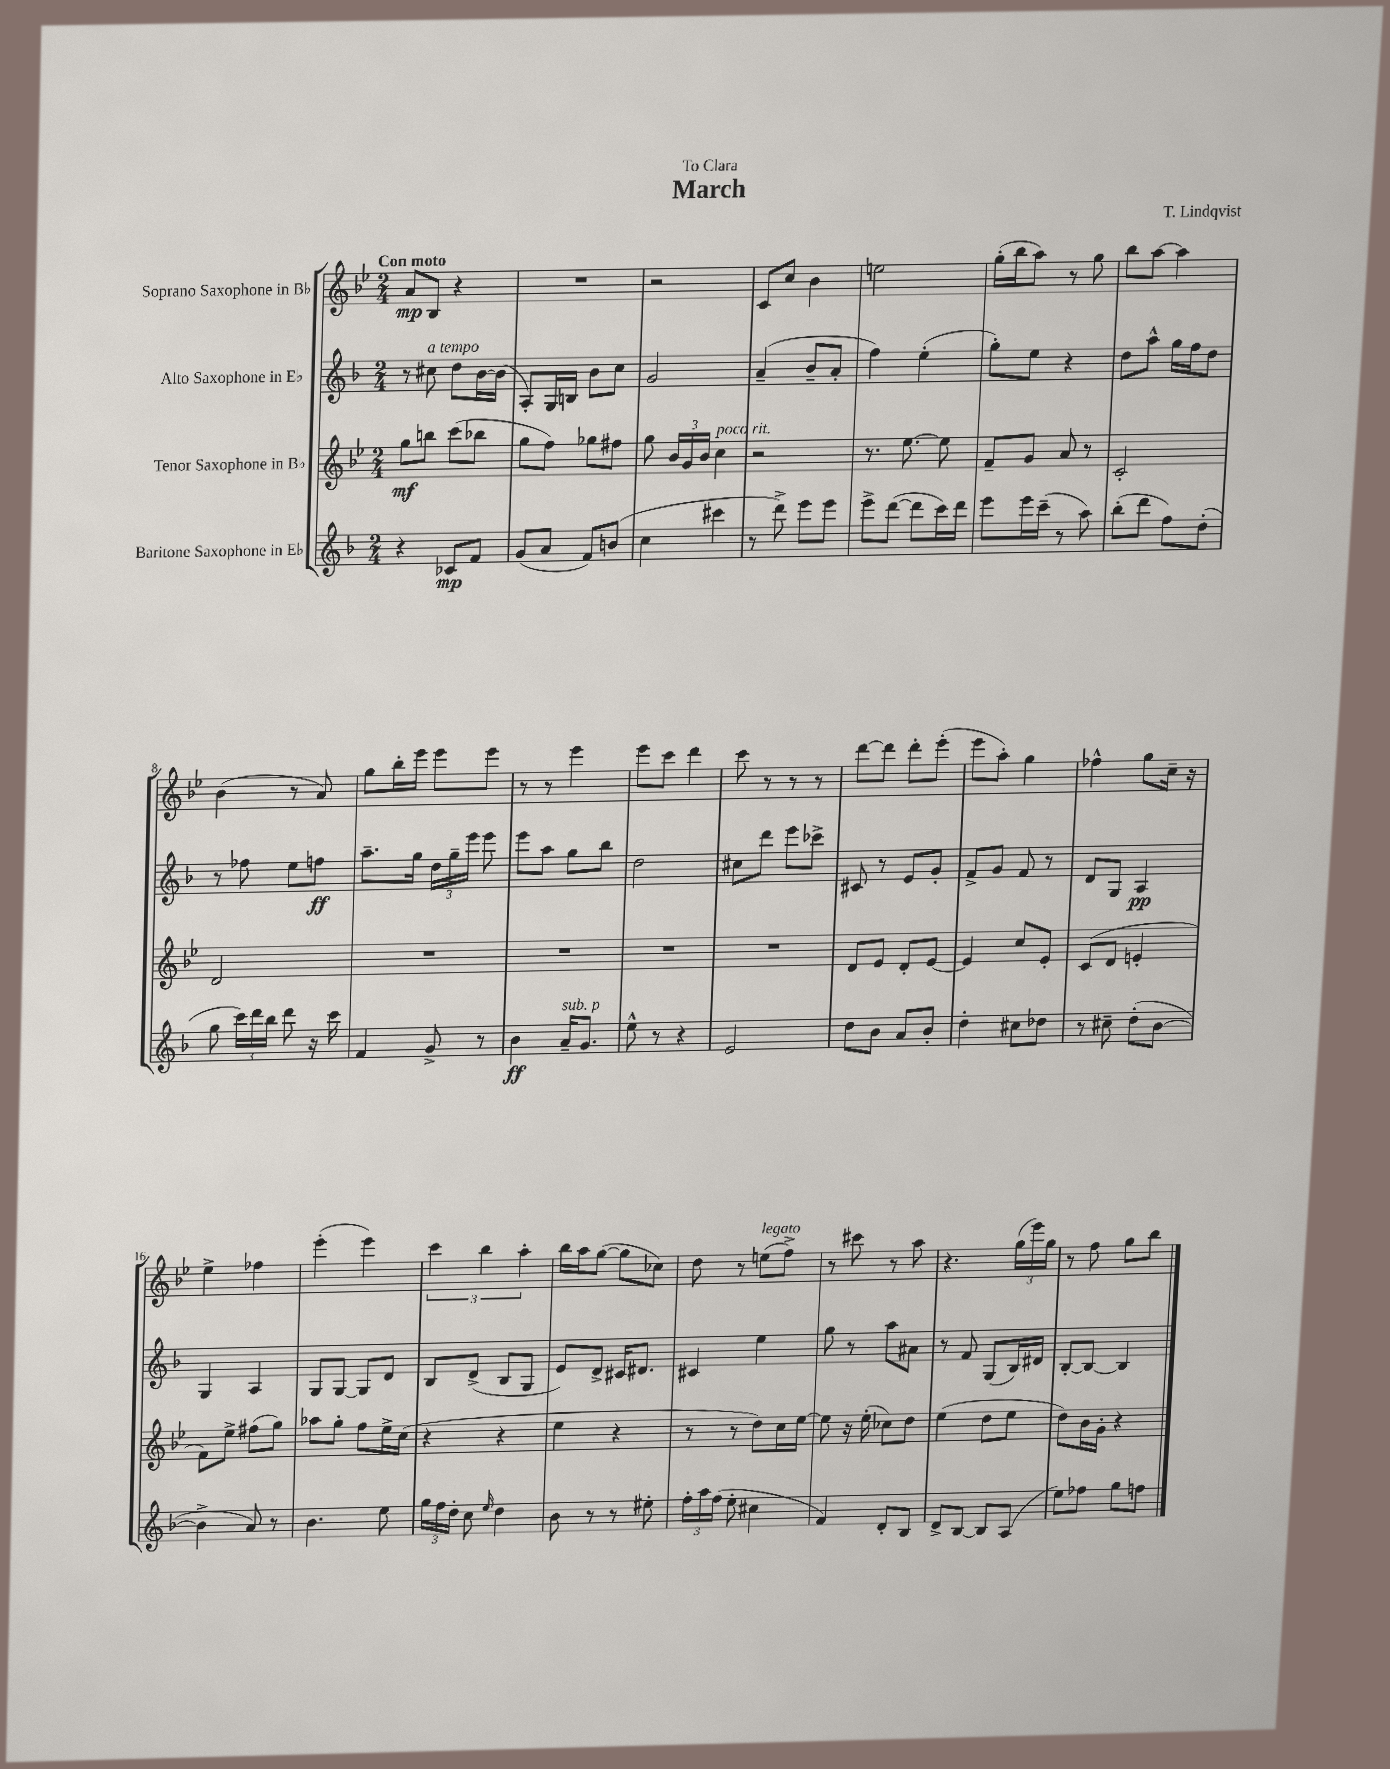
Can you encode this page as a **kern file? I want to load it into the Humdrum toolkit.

**kern	**dynam	**kern	**dynam	**kern	**dynam	**kern	**dynam
*part4	*part4	*part3	*part3	*part2	*part2	*part1	*part1
*staff4	*staff4	*staff3	*staff3	*staff2	*staff2	*staff1	*staff1
*I"Baritone Saxophone in E♭	*	*I"Tenor Saxophone in B♭	*	*I"Alto Saxophone in E♭	*	*I"Soprano Saxophone in B♭	*
*clefG2	*	*clefG2	*	*clefG2	*	*clefG2	*
*k[b-]	*	*k[b-e-]	*	*k[b-]	*	*k[b-e-]	*
*M2/4	*	*M2/4	*	*M2/4	*	*M2/4	*
=1	=1	=1	=1	=1	=1	=1	=1
!	!	!	!	!	!	!LO:TX:a:B:t=Con moto	!
4r	.	8gg\L	mf	8r	.	8a/L	mp
!	!	!	!	!LO:TX:a:i:t=a tempo	!	!	!
.	.	8bbn\J	.	8cc#X\	.	8B-/J	.
8c-X/L	mp	(8ccc\L	.	8dd\L	.	4r	.
8f/J	.	8bb-X\J	.	[16b-\L	.	.	.
.	.	.	.	(16b-\JJ]	.	.	.
=2	=2	=2	=2	=2	=2	=2	=2
(8g/L	.	8gg\L	.	8A'/L)	.	2r	.
8a/J	.	8ff\J)	.	16G/L	.	.	.
.	.	.	.	16Bn/JJ	.	.	.
8f/L)	.	8gg-X\L	.	8b-\L	.	.	.
(8bn/J	.	8ff#X\J	.	8cc\J	.	.	.
=3	=3	=3	=3	=3	=3	=3	=3
4cc\	.	8gg\	.	2g/	.	2r	.
.	.	24b-/LL	.	.	.	.	.
.	.	24g/	.	.	.	.	.
.	.	24b-/JJ	.	.	.	.	.
!	!	!LO:TX:a:i:t=poco rit.	!	!	!	!	!
4ccc#X\	.	4cc\	.	.	.	.	.
=4	=4	=4	=4	=4	=4	=4	=4
8r	.	2r	.	(4a~/	.	8c/L	.
8ddd^\)	.	.	.	.	.	8cc/J	.
8eee\L	.	.	.	8b-~/L	.	4b-\	.
8eee\J	.	.	.	8a'/J	.	.	.
=5	=5	=5	=5	=5	=5	=5	=5
8eee^\L	.	8.r	.	4ff\)	.	2een\	.
([8ddd\J	.	.	.	.	.	.	.
.	.	[8.ee-\	.	.	.	.	.
8ddd\L]	.	.	.	(4ee'\	.	.	.
16ccc\L)	.	8ee-\]	.	.	.	.	.
16ddd\JJ	.	.	.	.	.	.	.
=6	=6	=6	=6	=6	=6	=6	=6
8eee\L	.	8f~/L	.	8gg'\L)	.	(16gg'\LL	.
.	.	.	.	.	.	16bb-\J	.
16eee\L	.	8g/J	.	8ee\J	.	8aa\J)	.
(16ccc~\JJ	.	.	.	.	.	.	.
8r	.	8a/	.	4r	.	8r	.
8aa\)	.	8r	.	.	.	8gg\	.
=7	=7	=7	=7	=7	=7	=7	=7
(8bb-'\L	.	2c'/	.	8dd\L	.	8bb-\L	.
8ddd\J	.	.	.	8aa^^\J	.	[8aa\J	.
8ff\L)	.	.	.	16gg\LL	.	4aa\]	.
.	.	.	.	16ff\J	.	.	.
(8dd'\J	.	.	.	8dd\J	.	.	.
!!LO:LB:g=z
=8	=8	=8	=8	=8	=8	=8	=8
8gg\	.	2d/	.	8r	.	(4b-\	.
24ccc\LL)	.	.	.	8ff-X\	.	.	.
24ddd\	.	.	.	.	.	.	.
24bb-\JJ	.	.	.	.	.	.	.
8ddd\	.	.	.	8ee\L	.	8r	.
16r	.	.	.	8ffn\J	ff	8a/)	.
16ccc\	.	.	.	.	.	.	.
=9	=9	=9	=9	=9	=9	=9	=9
4f/	.	2r	.	8.aa~\L	.	8gg\L	.
.	.	.	.	.	.	16bb-'\L	.
.	.	.	.	16gg\Jk	.	16eee-\JJ	.
8g^/	.	.	.	24dd\LL	.	8eee-\L	.
.	.	.	.	24gg~\	.	.	.
.	.	.	.	24eee\JJ	.	.	.
8r	.	.	.	8eee\	.	8eee-\J	.
=10	=10	=10	=10	=10	=10	=10	=10
4b-\	ff	2r	.	8eee\L	.	8r	.
.	.	.	.	8aa\J	.	8r	.
!LO:TX:a:i:t=sub. p	!	!	!	!	!	!	!
16a~/KL	.	.	.	8gg\L	.	4eee-\	.
8.g/J	.	.	.	.	.	.	.
.	.	.	.	8bb-\J	.	.	.
=11	=11	=11	=11	=11	=11	=11	=11
8ee^^\	.	2r	.	2dd\	.	8eee-\L	.
8r	.	.	.	.	.	8ccc\J	.
4r	.	.	.	.	.	4ddd\	.
=12	=12	=12	=12	=12	=12	=12	=12
2e/	.	2r	.	8cc#X\L	.	8ccc\	.
.	.	.	.	8ddd\J	.	8r	.
.	.	.	.	8eee\L	.	8r	.
.	.	.	.	8ccc-X^\J	.	8r	.
=13	=13	=13	=13	=13	=13	=13	=13
8dd\L	.	8d/L	.	8c#X/	.	[8ddd\L	.
8b-\J	.	8e-/J	.	8r	.	8ddd\J]	.
8a/L	.	8d'/L	.	8e/L	.	8ddd'\L	.
8b-'/J	.	[8e-/J	.	8g'/J	.	(8eee-'\J	.
=14	=14	=14	=14	=14	=14	=14	=14
4dd'\	.	4e-/]	.	8f^/L	.	8eee-\L	.
.	.	.	.	8g/J	.	8aa'\J)	.
8cc#X\L	.	8cc/L	.	8f/	.	4gg\	.
8dd-X\J	.	8e-'/J	.	8r	.	.	.
=15	=15	=15	=15	=15	=15	=15	=15
8r	.	(8c/L	.	8d/L	.	4ff-X^^\	.
8cc#X~\	.	8d/J	.	8G/J	.	.	.
(8dd'\L	.	4en'/	.	4A/	pp	8gg\L	.
[8b-\J	.	.	.	.	.	16cc~\Jk	.
.	.	.	.	.	.	16r	.
!!LO:LB:g=z
=16	=16	=16	=16	=16	=16	=16	=16
4b-^\]	.	8f\L)	.	4G/	.	4ee-^\	.
.	.	8ee-^\J	.	.	.	.	.
8a/)	.	(8ff#X\L	.	4A/	.	4ff-X\	.
8r	.	8gg\J)	.	.	.	.	.
=17	=17	=17	=17	=17	=17	=17	=17
4.b-\	.	8aa-X\L	.	8G/L	.	(4eee-'\	.
.	.	8gg'\J	.	[8G/J	.	.	.
.	.	8ff\L	.	8G/L]	.	4eee-\)	.
8ee\	.	16ee-^\L	.	8d/J	.	.	.
.	.	(16cc\JJ	.	.	.	.	.
=18	=18	=18	=18	=18	=18	=18	=18
24gg\LL	.	4r	.	8B-/L	.	6ccc\	.
24ff\	.	.	.	.	.	.	.
24dd'\JJ	.	.	.	.	.	.	.
8cc\	.	.	.	(8d^/J	.	.	.
.	.	.	.	.	.	6bb-\	.
16qqee/	.	.	.	.	.	.	.
4dd\	.	4r	.	8B-/L	.	.	.
.	.	.	.	.	.	6aa'\	.
.	.	.	.	8G/J	.	.	.
=19	=19	=19	=19	=19	=19	=19	=19
8b-\	.	4ee-\	.	8e/L)	.	16bb-\LL	.
.	.	.	.	.	.	16aa\J	.
8r	.	.	.	8d^/J	.	([8gg\J	.
8r	.	4r	.	16c#X/KL	.	8gg\L]	.
.	.	.	.	8.d#X/J	.	.	.
8ee#X'\	.	.	.	.	.	8cc-X\J)	.
=20	=20	=20	=20	=20	=20	=20	=20
24ff'\LL	.	8r	.	4c#X/	.	8dd\	.
24aa\	.	.	.	.	.	.	.
(24ff\JJ	.	.	.	.	.	.	.
8ee'\	.	8r	.	.	.	8r	.
!	!	!	!	!	!	!LO:TX:a:i:t=legato	!
4cc#X\	.	8dd\L)	.	4ee\	.	(8een\L	.
.	.	16cc\L	.	.	.	8ff^\J)	.
.	.	[16ee-\JJ	.	.	.	.	.
=21	=21	=21	=21	=21	=21	=21	=21
4f/)	.	8ee-\]	.	8gg\	.	8r	.
.	.	16r	.	8r	.	8ccc#X\	.
.	.	(16ee-'\	.	.	.	.	.
8d'/L	.	8cc-X\L)	.	8aa\L	.	8r	.
8B-/J	.	8dd\J	.	8a#X\J	.	8aa\	.
=22	=22	=22	=22	=22	=22	=22	=22
8d^/L	.	(4ee-\	.	8r	.	4.r	.
[8B-/J	.	.	.	8f/	.	.	.
8B-/L]	.	8dd\L	.	(8G/L	.	.	.
(8A/J	.	8ee-\J	.	16B-/L)	.	(24gg\LL	.
.	.	.	.	.	.	24eee-\)	.
.	.	.	.	16d#X/JJ	.	.	.
.	.	.	.	.	.	24gg\JJ	.
=23	=23	=23	=23	=23	=23	=23	=23
8ee\L)	.	8dd\L)	.	[8B-'/L	.	8r	.
8ff-X\J	.	16b-\L	.	8B-/J_	.	8ff\	.
.	.	16g'\JJ	.	.	.	.	.
8gg\L	.	4r	.	4B-/]	.	8gg\L	.
8ffn\J	.	.	.	.	.	8bb-\J	.
==	==	==	==	==	==	==	==
*-	*-	*-	*-	*-	*-	*-	*-
